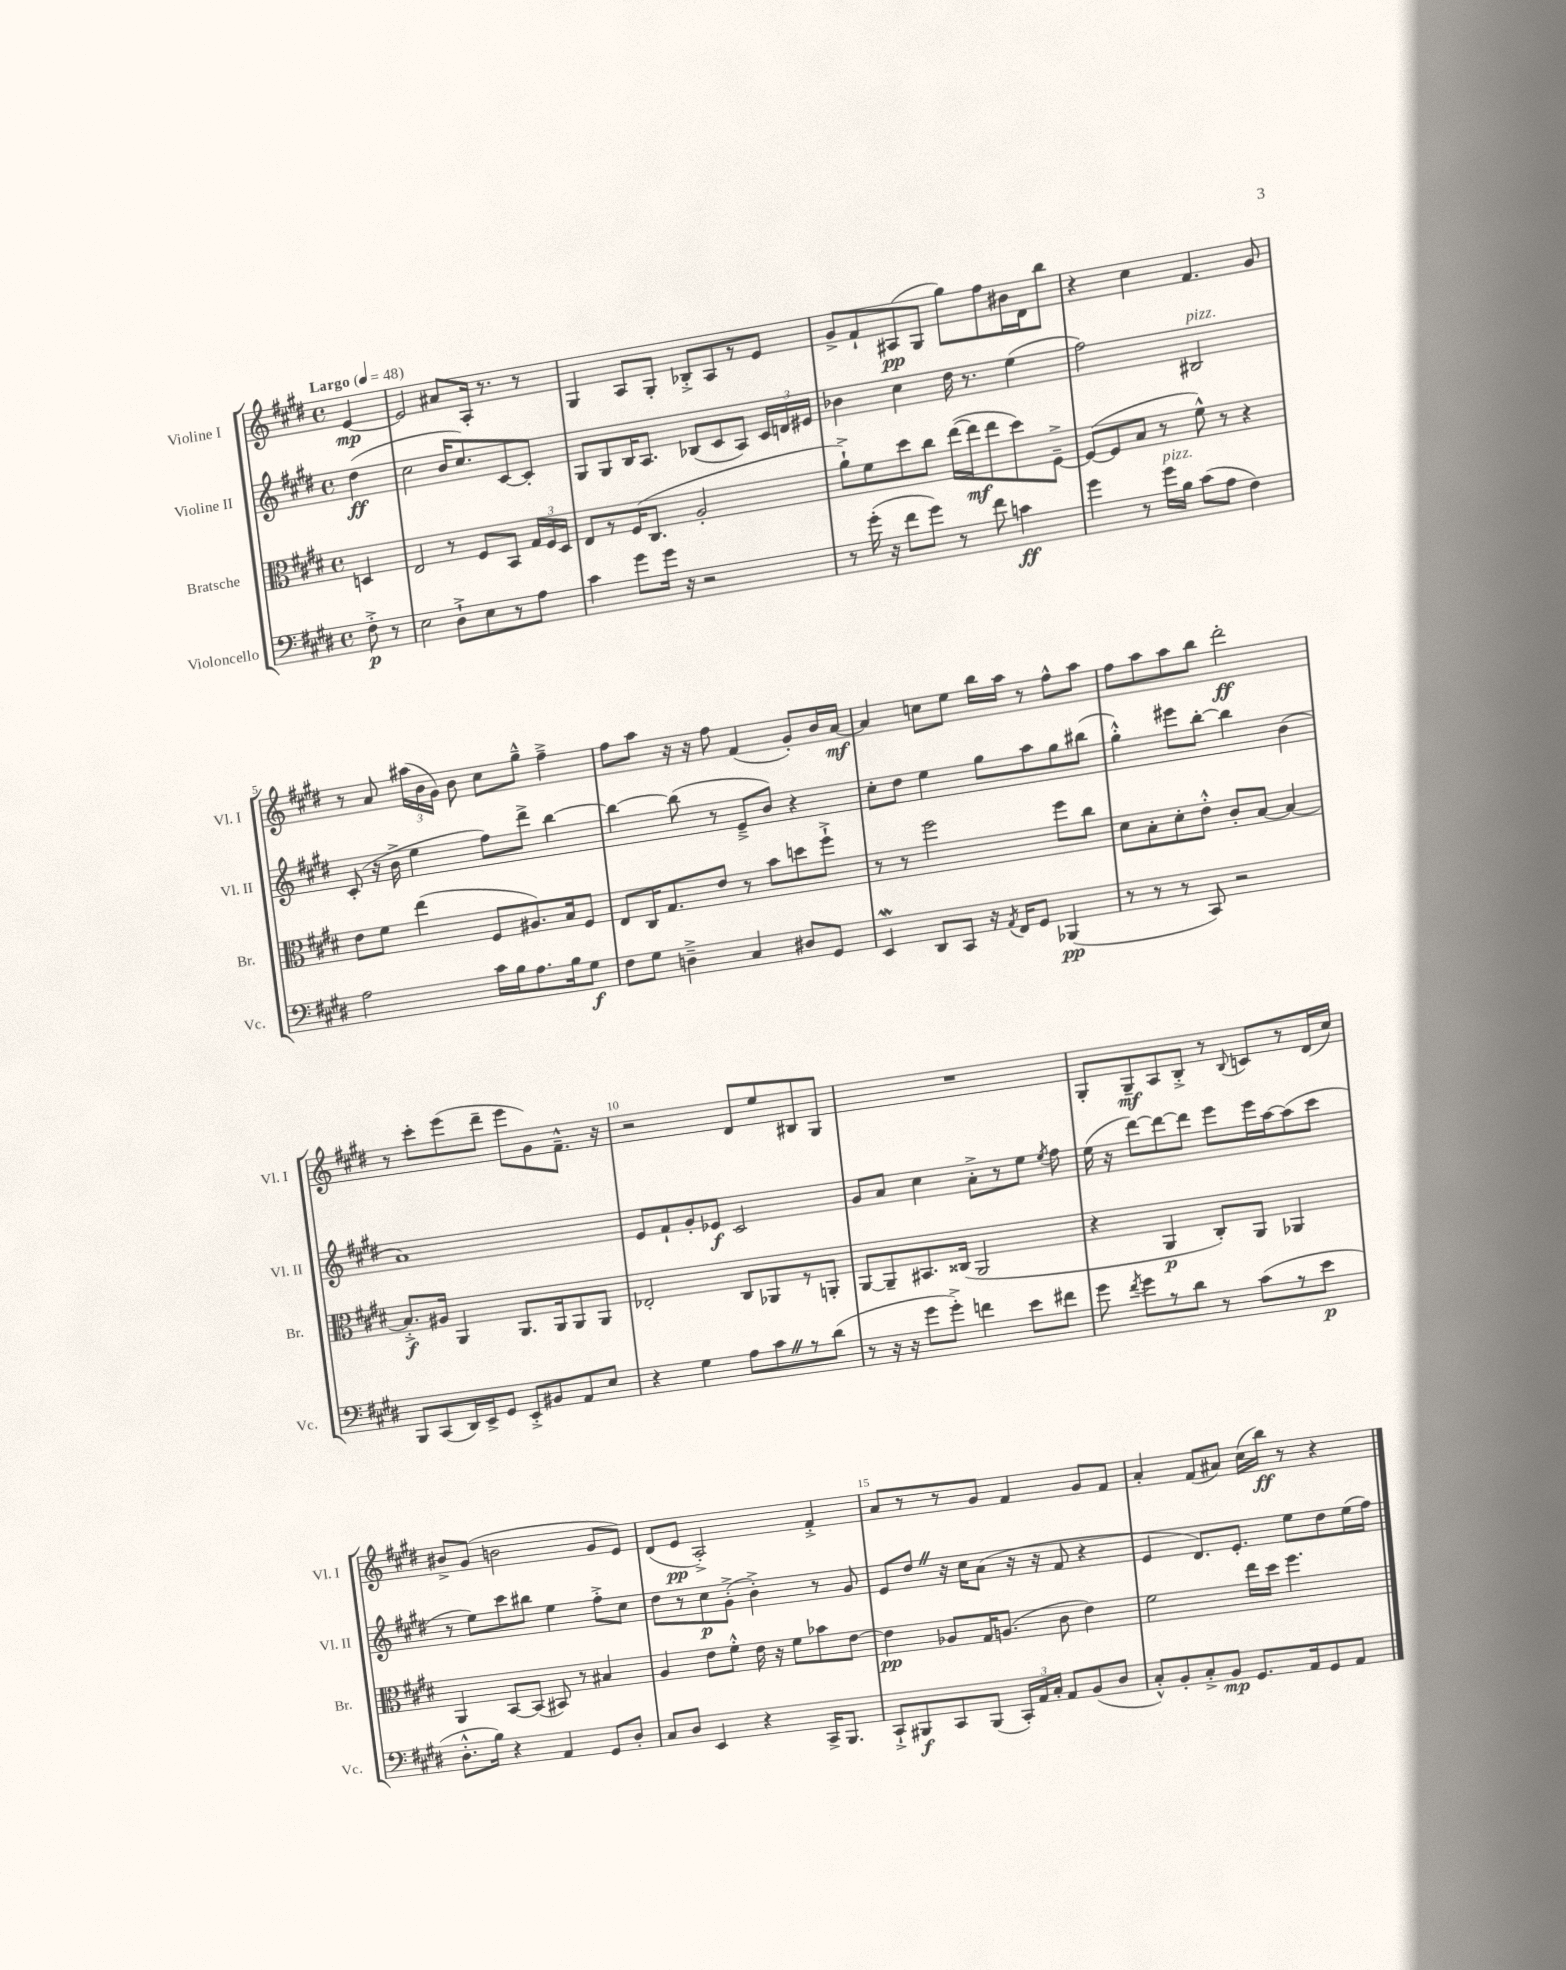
<<
\new StaffGroup <<
\new Staff = "s0" \with { instrumentName = "Violine I" shortInstrumentName = "Vl. I" } {
    \clef treble \key e \major \defaultTimeSignature \time 4/4 \partial 4 \tempo "Largo" 4 = 48
    \autoBeamOff e'4~\mp |
    e'2 ais'8[ a16]-. r8. r8 |
    gis4 a8[ gis8]-. bes8[-.-> a8 r8 e'8] |
    gis'8[-> fis'8-! ais8\pp( gis8] gis''8[) fis''8 bis'16 dis'16 b''8] |
    r4 cis''4 fis'4. gis'8 |
    r8 a'8 \tuplet 3/2 { ais''16[( b'16 gis'16]) } b'8 cis''8[ gis''8]---^ fis''4---> |
    fis''8[ a''8] r16 r16 fis''8 fis'4( gis'8[-.) b'16 a'16]~\mf |
    a'4 c''8[ e''8] b''16[ a''16] r8 fis''8[-^ a''8] |
    fis''8[ a''8 a''8 b''8] dis'''2-.\ff |
    r8 cis'''8[-. e'''8( dis'''8]-- e'''8[ gis'8) fis'8.]---^ r16 |
    r2 dis'8[ e''8 bis8 gis8] |
    R1 |
    gis8[-. gis8--\mf a8 b8]-.-> r8 \appoggiatura { b8 } c'8[ r8 dis'16( cis''16]) |
    bis'8[-> gis'8]( b'2 gis'8[ e'8]) |
    dis'8[( e'8]\pp a2-.->) fis'4-.-> |
    a'8[ r8 r8 gis'8] fis'4 gis'8[ fis'8] |
    a'4-. fis'8[( ais'8]) cis''16[( b''16]\ff) r8 r4 \bar "|." |
}
\new Staff = "s1" \with { instrumentName = "Violine II" shortInstrumentName = "Vl. II" } {
    \clef treble \key e \major \defaultTimeSignature \time 4/4 \partial 4
    \autoBeamOff dis''4\ff( |
    cis''2 b'16[ cis''8.) cis'8~ cis'8]-. |
    gis8[ gis8 b16 a8.] bes8[( cis'8 a8]) \tuplet 3/2 { cis'16[ d'16 eis'16] } |
    bes'4 cis''4 dis''16 r8. e''4( |
    fis''2) bis2^\markup { \italic "pizz." } |
    cis'8-.( r16 b'16-> e''4 fis''8[) dis'''8]-> b''4~ |
    b''4~ b''8( r8 e'8[---> b'8]) r4 |
    cis''8[-. dis''8] e''4 gis''8[ a''8 gis''8 bis''8]( |
    gis''4-.-^) eis'''8[ b''8]~-. b''4 b'4( |
    a'1) |
    e'8[ fis'8-! gis'8-. ees'8]\f cis'2 |
    gis'8[ a'8] cis''4 a'8[-.-> r8 e''8] \acciaccatura { e''8 } fis''8 |
    e''16( r16 dis'''8[~) dis'''8~ dis'''8] e'''8[ e'''16 a''16~ a''8( cis'''8] |
    r8 e''8[) cis'''8 bis''8] e''4 fis''8[-.-> cis''8] |
    dis''8[ r8 cis''8\p gis'8]-.->( b'4-.->) r8 gis'8 |
    e'8[ dis''8] \once \override BreathingSign.text = \markup { \musicglyph "scripts.caesura.straight" } \breathe r16 cis''16[ a'8]( r16 r16 fis'8 r4 |
    e'4 dis'8.[) e'8.]-. e''8[ dis''8 e''16( fis''16]) \bar "|." |
}
\new Staff = "s2" \with { instrumentName = "Bratsche" shortInstrumentName = "Br." } {
    \clef alto \key e \major \defaultTimeSignature \time 4/4 \partial 4
    \autoBeamOff d4 |
    e2 r8 fis8[ b,8] \tuplet 3/2 { gis16[ fis16 dis16] } |
    e8[ r8 fis16( cis8.] a2-. |
    a'8[-!->) fis'8 dis''8 cis''8] e''16[~( e''16\mf e''8 dis''8) fis8]~---> |
    fis8[~( fis8 b8] r8 fis'8-^) r8 r4 |
    e'8[ fis'8] e''4( fis8[ ais8.) b16 fis8] |
    e8[ cis16 gis8. e'8] r8 b'8[ d''8 fis''8]-!-> |
    r8 r8 fis''2 fis''8[ cis''8] |
    dis'8[ b8-. dis'8-. e'8]-.-^ cis'8[-. b8]~ b4~ |
    b8.[-.->\f ais16] a,4 a,8.[ a,16 a,8 a,8] |
    ees2-. cis8[ aes,8 r8 a,8]-. |
    a,8[~ a,8-- bis,8. cisis16]( a,2 |
    r4 a,4\p cis8[-.) a,8] aes,4 |
    a,4 b,8[~ b,8]( bis,8) r8 bis4 |
    a4 e'8[ fis'8]-.-^ e'16 r16 fis'8[ bes'8 e'8]~ |
    e'4\pp aes8[ gis16 a8.]( cis'8 e'4) |
    fis'2 e''16[ dis''16] fis''4. \bar "|." |
}
\new Staff = "s3" \with { instrumentName = "Violoncello" shortInstrumentName = "Vc." } {
    \clef bass \key e \major \defaultTimeSignature \time 4/4 \partial 4
    \autoBeamOff fis8-.->\p r8 |
    e2 dis8[-!-> e8 r8 a8] |
    cis'4 gis'8[ gis'16] r16 r2 |
    r8 gis'16-.( r16 fis'8[ gis'8]) r8 fis'8 c'4\ff |
    gis'4 r8 gis'16[^\markup { \italic "pizz." } b16] cis'8[( a8] fis4) |
    a2 cis'16[ b16 a8. b16 gis8]\f |
    fis8[ gis8] d4---> cis4 dis8[ gis,8] |
    e,4\mordent dis,8[ cis,8] r16 \acciaccatura { a,8 } fis,16[ gis,8] bes,,4\pp( |
    r8 r8 r8 cis,8) r2 |
    b,,8[ cis,8( dis,16) e,16-> gis,8] e,8[-.-> bis,8 a,8 e8] |
    r4 gis4 a8[ cis'8 \once \override BreathingSign.text = \markup { \musicglyph "scripts.caesura.straight" } \breathe r8 dis'8]( |
    r8 r16 r16 gis'8[ gis'8]-.->) f'4 e'8[ fis'8] |
    gis'8 \acciaccatura { fis'8 } gis'8[ r8 dis'8] r8 cis'8[( r8 e'8]\p |
    dis8.[-.-^ b16]) r4 a,4 gis,8[ dis8]-. |
    cis8[ dis8] e,4 r4 cis,16[-> b,,8.] |
    cis,8[-!-> bis,,8\f cis,8 bis,,8]( \tuplet 3/2 { cis,16[-.) a,16 cis16]-. } a,8[ b,8( dis8] |
    cis8[-.-^) b,8-. cis8-.-> b,8]\mp gis,8.[ a,16 gis,8 a,8] \bar "|." |
}
>>
>>
\layout { \context { \Score \override BarNumber.break-visibility = ##(#f #t #t) barNumberVisibility = #(every-nth-bar-number-visible 5) } }
